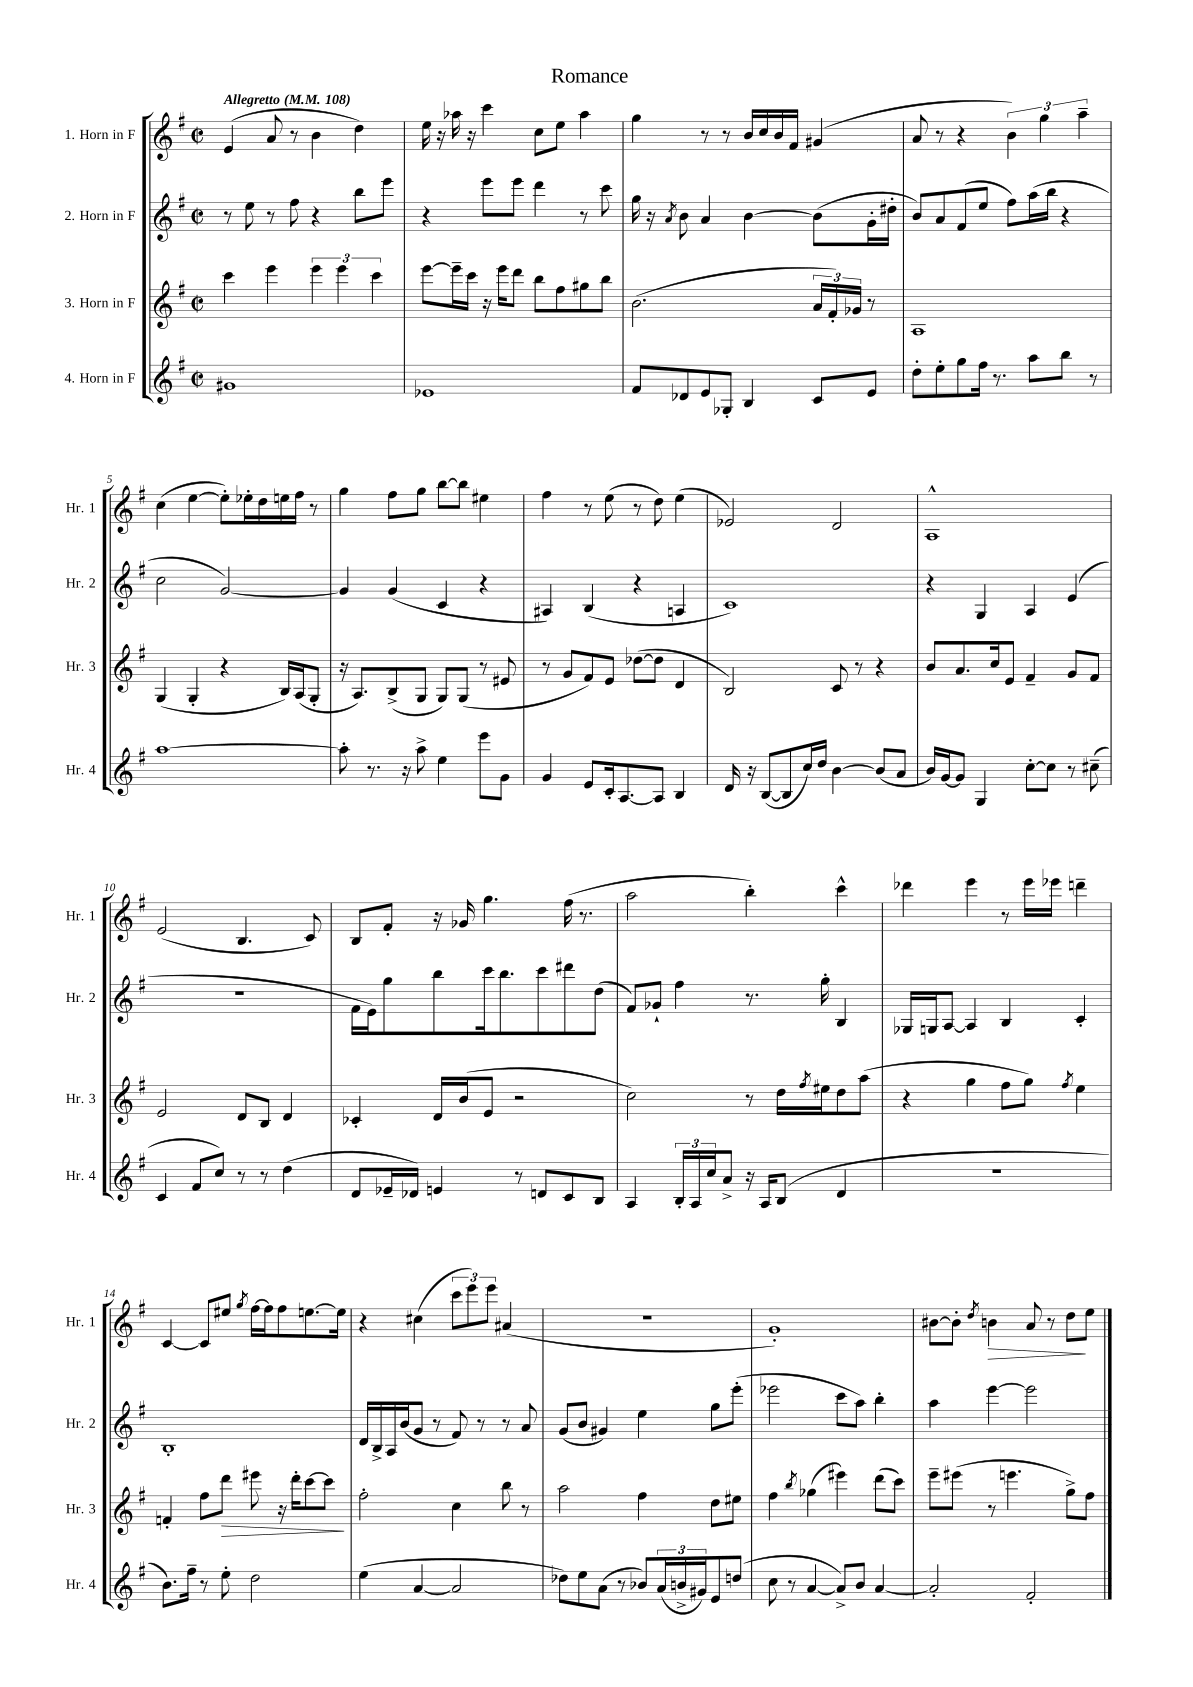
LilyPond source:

\header { title = "Romance" }
<<
\new StaffGroup <<
\new Staff = "s0" \with { instrumentName = "1. Horn in F" shortInstrumentName = "Hr. 1" } {
    \clef treble \key g \major \defaultTimeSignature \time 2/2 \tempo "Allegretto" 4 = 108
    e'4( a'8 r8 b'4 d''4) |
    e''16 r16 aes''16 r16 c'''4 c''8 e''8 aes''4 |
    g''4 r8 r8 b'16 c''16 b'16 fis'16 gis'4( |
    a'8 r8 r4 \tuplet 3/2 { b'4) g''4 a''4-- } |
    c''4( e''4~ e''8-.) ees''16-. d''16 e''16 fis''16 r8 |
    g''4 fis''8 g''8 b''8~ b''8 eis''4 |
    fis''4 r8 e''8( r8 d''8) e''4( |
    ees'2) d'2 |
    a1-^ |
    e'2( b4. c'8) |
    b8 fis'8-. r16 ges'16 g''4. fis''16( r8. |
    a''2 b''4-.) c'''4-^ |
    des'''4 e'''4 r8 e'''16 ees'''16 d'''4-- |
    c'4~ c'8 eis''8 \acciaccatura { g''8 } fis''16~ fis''16 fis''8 e''8.~ e''16 |
    r4 cis''4( \tuplet 3/2 { c'''8 e'''8) e'''8 } ais'4( |
    R1 |
    g'1-.) |
    bis'8~ bis'8-. \acciaccatura { d''8 } b'4\> a'8 r8 d''8\! e''8 \bar "|." |
}
\new Staff = "s1" \with { instrumentName = "2. Horn in F" shortInstrumentName = "Hr. 2" } {
    \clef treble \key g \major \defaultTimeSignature \time 2/2
    r8 e''8 r8 fis''8 r4 b''8 e'''8 |
    r4 e'''8 e'''8 d'''4 r8 c'''8 |
    g''16 r16 \acciaccatura { a'8 } b'8 a'4 b'4~ b'8( g'16-. dis''16-. |
    b'8) a'8 fis'8( e''8 fis''8) a''16( b''16 r4 |
    c''2 g'2~) |
    g'4 g'4( c'4 r4 |
    ais4) b4( r4 a4 |
    c'1) |
    r4 g4 a4 e'4( |
    R1 |
    fis'16 e'16) g''8 b''8 c'''16 b''8. c'''8 dis'''8 d''8( |
    fis'8) ges'8-! fis''4 r8. g''16-. b4 |
    ges16 g16 a8~ a4 b4 c'4-. |
    b1-. |
    d'16 b16-> a16 b'16( g'8 r8 fis'8) r8 r8 a'8 |
    g'8( b'8 gis'4) e''4 g''8 e'''8-.( |
    ees'''2 c'''8 a''8) b''4-. |
    a''4 e'''4~ e'''2 \bar "|." |
}
\new Staff = "s2" \with { instrumentName = "3. Horn in F" shortInstrumentName = "Hr. 3" } {
    \clef treble \key g \major \defaultTimeSignature \time 2/2
    c'''4 e'''4 \tuplet 3/2 { e'''4 e'''4 c'''4 } |
    e'''8~ e'''16-- c'''16 r16 e'''16 d'''8 b''8 fis''8 gis''8 b''8 |
    b'2.( \tuplet 3/2 { a'16 fis'16-.) ges'16 } r8 |
    a1 |
    g4( g4-. r4 b16) a16( g8-. |
    r16 a8.) b8->( g8 g8) g8( r8 eis'8 |
    r8 g'8 fis'8) e'8 des''8~( des''8 d'4 |
    b2) c'8 r8 r4 |
    b'8 a'8. c''16 e'8 fis'4-- g'8 fis'8 |
    e'2 d'8 b8 d'4 |
    ces'4-. d'16 b'16( e'8 r2 |
    c''2) r8 d''16 \acciaccatura { fis''8 } eis''16 d''8 a''8( |
    r4 g''4 fis''8 g''8) \acciaccatura { fis''8 } e''4 |
    f'4-. fis''8 d'''8\> eis'''8 r16 d'''16-. c'''8~ c'''8\! |
    fis''2-. c''4 b''8 r8 |
    a''2 fis''4 d''8 eis''8 |
    fis''4 \acciaccatura { b''8 } ges''4( eis'''4) d'''8( c'''8) |
    e'''8-- eis'''8( r8 e'''4. g''8->) fis''8 \bar "|." |
}
\new Staff = "s3" \with { instrumentName = "4. Horn in F" shortInstrumentName = "Hr. 4" } {
    \clef treble \key g \major \defaultTimeSignature \time 2/2
    gis'1 |
    ees'1 |
    fis'8 des'8 e'8 ges8-. b4 c'8 e'8 |
    d''8-. e''8-. g''8 fis''16 r8. a''8 b''8 r8 |
    a''1~ |
    a''8-. r8. r16 a''8-> e''4 e'''8 g'8 |
    g'4 e'8 c'16-. a8.~ a8 b4 |
    d'16 r16 b8~( b8 c''16) d''16 b'4~ b'8( a'8 |
    b'16) g'16~ g'8 g4 c''8~-. c''8 r8 cis''8--( |
    c'4 fis'8 c''8) r8 r8 d''4( |
    d'8 ees'16-- des'16) e'4 r8 d'8 c'8 b8 |
    a4 \tuplet 3/2 { b16-. a16 c''16 } a'8-> r16 a16 b8( d'4 |
    R1 |
    b'8.) fis''16-- r8 e''8-. d''2 |
    e''4( a'4~ a'2 |
    des''8) e''8 a'8( r8 bes'8) \tuplet 3/2 { a'16( b'16-> gis'16) } e'8 d''8( |
    c''8 r8 a'4~ a'8->) b'8 a'4~ |
    a'2-. fis'2-. \bar "|." |
}
>>
>>
